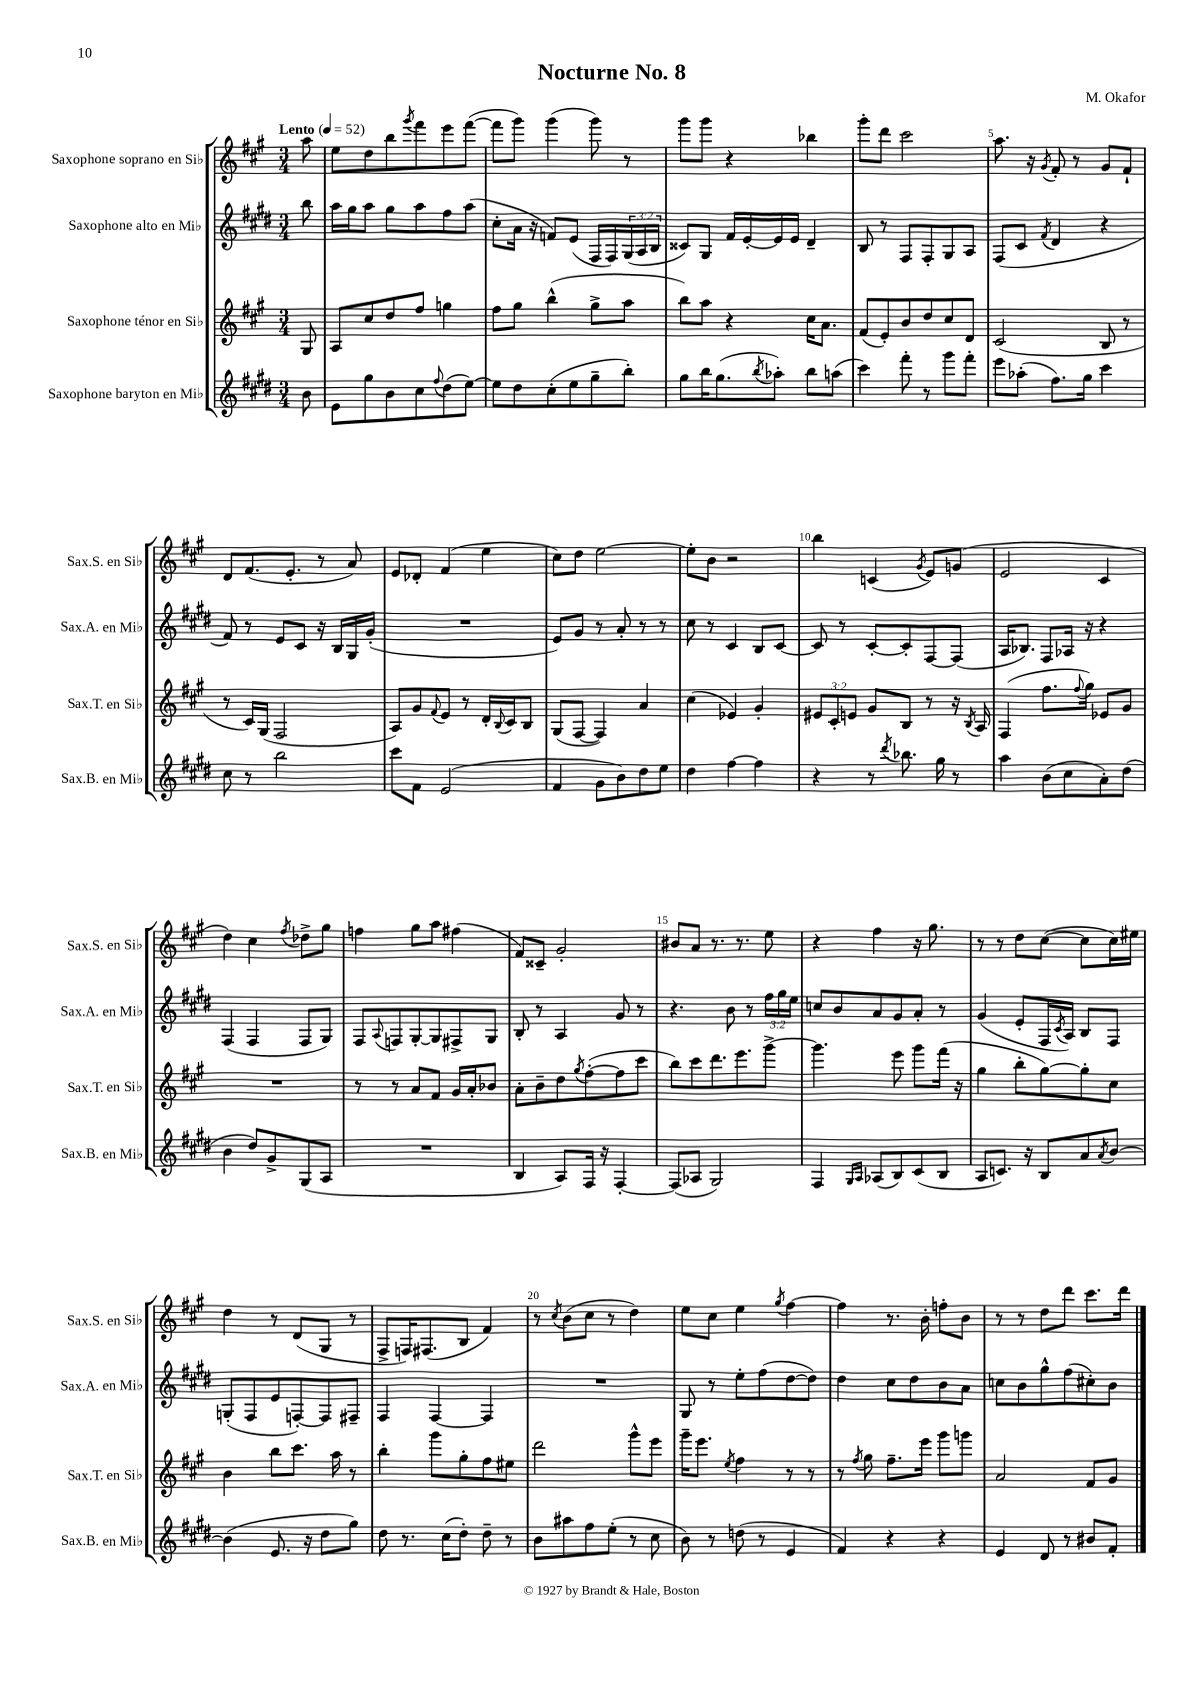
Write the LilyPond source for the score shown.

\header { title = "Nocturne No. 8" composer = "M. Okafor" }
<<
\new StaffGroup <<
\new Staff = "s0" \with { instrumentName = "Saxophone soprano en Sib" shortInstrumentName = "Sax.S. en Sib" } {
    \clef treble \key a \major \numericTimeSignature \time 3/4 \partial 8 \tempo "Lento" 4 = 52
    a''8 |
    e''8 d''8 b''8 \acciaccatura { gis'''8 } fis'''8 e'''8 fis'''8~( |
    fis'''8 gis'''8) gis'''4( gis'''8) r8 |
    gis'''8 gis'''8 r4 bes''4 |
    gis'''8-. d'''8 cis'''2 |
    a''8. r16 \acciaccatura { gis'8 } fis'8-. r8 gis'8 fis'8-! |
    d'8 fis'8.( e'8.-. r8 a'8) |
    e'8 des'8-. fis'4( e''4 |
    cis''8) d''8 e''2~ |
    e''8-. b'8 r2 |
    b''4 c'4( \acciaccatura { gis'8 } e'8) g'8( |
    e'2 cis'4 |
    d''4) cis''4 \acciaccatura { fis''8 } des''8-> gis''8 |
    f''4 gis''8 a''8 fis''4( |
    fis'8) cisis'8-- gis'2-. |
    bis'8 a'8 r8. r8. e''8 |
    r4 fis''4 r16 gis''8. |
    r8 r8 d''8 cis''8~( cis''8 cis''16) eis''16 |
    d''4 r8 d'8( gis8 r8 |
    fis8-> f16) fis8.( b8 fis'4) |
    r8 \acciaccatura { cis''8 } b'8( cis''8 r8 d''4) |
    e''8 cis''8 e''4 \acciaccatura { gis''8 } fis''4~ |
    fis''4 r8. b'16-. f''8-. b'8 |
    r8 r8 d''8 d'''8 cis'''8. d'''16 \bar "|." |
}
\new Staff = "s1" \with { instrumentName = "Saxophone alto en Mib" shortInstrumentName = "Sax.A. en Mib" } {
    \clef treble \key e \major \numericTimeSignature \time 3/4 \override Staff.TupletNumber.text = #tuplet-number::calc-fraction-text \partial 8
    b''8 |
    a''16 gis''16 a''8 gis''8 a''8 fis''8 a''8( |
    cis''8-. a'16 r16 f'8) e'8( fis16 fis16) \tuplet 3/2 { gis16( a16 b16 } |
    cisis'8) gis8 fis'16 e'16~-. e'16 e'16 dis'4-- |
    b8 r8 fis8 fis8-. gis8 a8 |
    fis8( cis'8 \acciaccatura { fis'8 } dis'4 r4 |
    fis'8) r8 e'8 cis'8 r16 b16 gis16 gis'16-.( |
    R2. |
    e'8) gis'8 r8 a'8-. r8 r8 |
    cis''8 r8 cis'4 b8 cis'8~ |
    cis'8 r8 cis'8~-. cis'8-. fis8~ fis8( |
    a16 bes8.) fis8 aes16 r16 r4 |
    fis4( fis4 fis8 gis8) |
    fis8 \appoggiatura { a8 } f8 gis8~-. gis8 fis8-> gis8 |
    b8-. r8 a4 gis'8 r8 |
    r4. b'8 r8 \tuplet 3/2 { fis''16 gis''16 e''16 } |
    c''8 b'8 a'8 gis'8 a'8-. r8 |
    gis'4( e'8-. fis16 \acciaccatura { cis'8 } a16) b8 fis8 |
    g8-.( fis8 e'8 f8~-.) f8 fis8-- |
    fis4 fis4~ fis4 |
    R2. |
    gis8 r8 e''8-. fis''8( dis''8~ dis''8) |
    dis''4 cis''8 dis''8 b'8 a'8 |
    c''8 b'8 gis''8-^ fis''8( cis''8-.) b'8 \bar "|." |
}
\new Staff = "s2" \with { instrumentName = "Saxophone ténor en Sib" shortInstrumentName = "Sax.T. en Sib" } {
    \clef treble \key a \major \numericTimeSignature \time 3/4 \override Staff.TupletNumber.text = #tuplet-number::calc-fraction-text \partial 8
    gis8 |
    a8 cis''8 d''8 fis''8 g''4 |
    fis''8 gis''8 b''4-^( gis''8-> a''8 |
    b''8) a''8 r4 cis''16 a'8. |
    fis'8( e'8-.) b'8 d''8 cis''8 d'8 |
    cis'2( b8 r8 |
    r8 cis'16) gis16( fis2 |
    a8) gis'8 \appoggiatura { fis'8 } e'8 r8 d'16-. \appoggiatura { b8 } cis'16 b8 |
    gis8( fis8~ fis4) a'4 |
    cis''4( ees'4) gis'4-. |
    \tuplet 3/2 { eis'8 cis'8-. e'8 } gis'8 b8 r8 r16 \acciaccatura { b8 } a16 |
    fis4( fis''8. \appoggiatura { fis''8 } gis''16) ees'8 gis'8 |
    R2. |
    r8 r8 a'8 fis'8 gis'16 a'16-. bes'8 |
    a'8-. b'8-- d''8 \acciaccatura { gis''8 } fis''8~-.( fis''8 cis'''8 |
    b''8) cis'''8 d'''8. e'''8. gis'''8~-> |
    gis'''4. e'''8 gis'''8 fis'''16( r16 |
    gis''4 b''8-. gis''8~) gis''8-. cis''8 |
    b'4 b''8 cis'''8. a''16 r8 |
    b''4-. gis'''8 gis''8-. fis''8 eis''8 |
    d'''2 gis'''8-^ e'''8 |
    gis'''16-- e'''8. \acciaccatura { e''8 } fis''4 r8 r8 |
    r8 \acciaccatura { fis''8 } gis''8 fis''8.-- e'''16 gis'''8 g'''8 |
    a'2 fis'8 gis'8 \bar "|." |
}
\new Staff = "s3" \with { instrumentName = "Saxophone baryton en Mib" shortInstrumentName = "Sax.B. en Mib" } {
    \clef treble \key e \major \numericTimeSignature \time 3/4 \partial 8
    b'8 |
    e'8 gis''8 b'8 cis''8 \appoggiatura { fis''8 } dis''8( e''8~) |
    e''8 dis''8 cis''8-.( e''8 gis''8-- b''8-.) |
    gis''8 b''16 gis''8.( \acciaccatura { b''8 } aes''8-.) b''8 a''8( |
    cis'''4) fis'''8-. r8 gis'''8 fis'''8-. |
    e'''8 aes''8-.( fis''8.) gis''16 cis'''4 |
    cis''8 r8 b''2 |
    cis'''8 fis'8 e'2( |
    fis'4 gis'8 b'8) dis''8 e''8 |
    dis''4 fis''4~ fis''4 |
    r4 r8 \acciaccatura { dis'''8 } bes''8. gis''16 r8 |
    a''4 b'8( cis''8 a'8-.) dis''8( |
    b'4 dis''8) gis'8-> gis8( a8 |
    R2. |
    b4 a8) fis16 r16 fis4~-. |
    fis8( aes8 gis2) |
    fis4 \grace { gis16 a16 } aes8( b8) cis'8( b8 |
    a8 c'8.) r16 b8 a'8 \acciaccatura { a'8 } b'8~ |
    b'4( e'8. r16 dis''8 gis''8) |
    dis''8 r8. cis''16( dis''8-.) dis''8-- r8 |
    b'8 ais''8 fis''8 e''8-.( r8 cis''8 |
    b'8) r8 d''8( r8 e'4 |
    fis'4) r4 r4 |
    e'4 dis'8 r8 bis'8 fis'8-. \bar "|." |
}
>>
>>
\layout { \context { \Score \override BarNumber.break-visibility = ##(#f #t #t) barNumberVisibility = #(every-nth-bar-number-visible 5) } }
